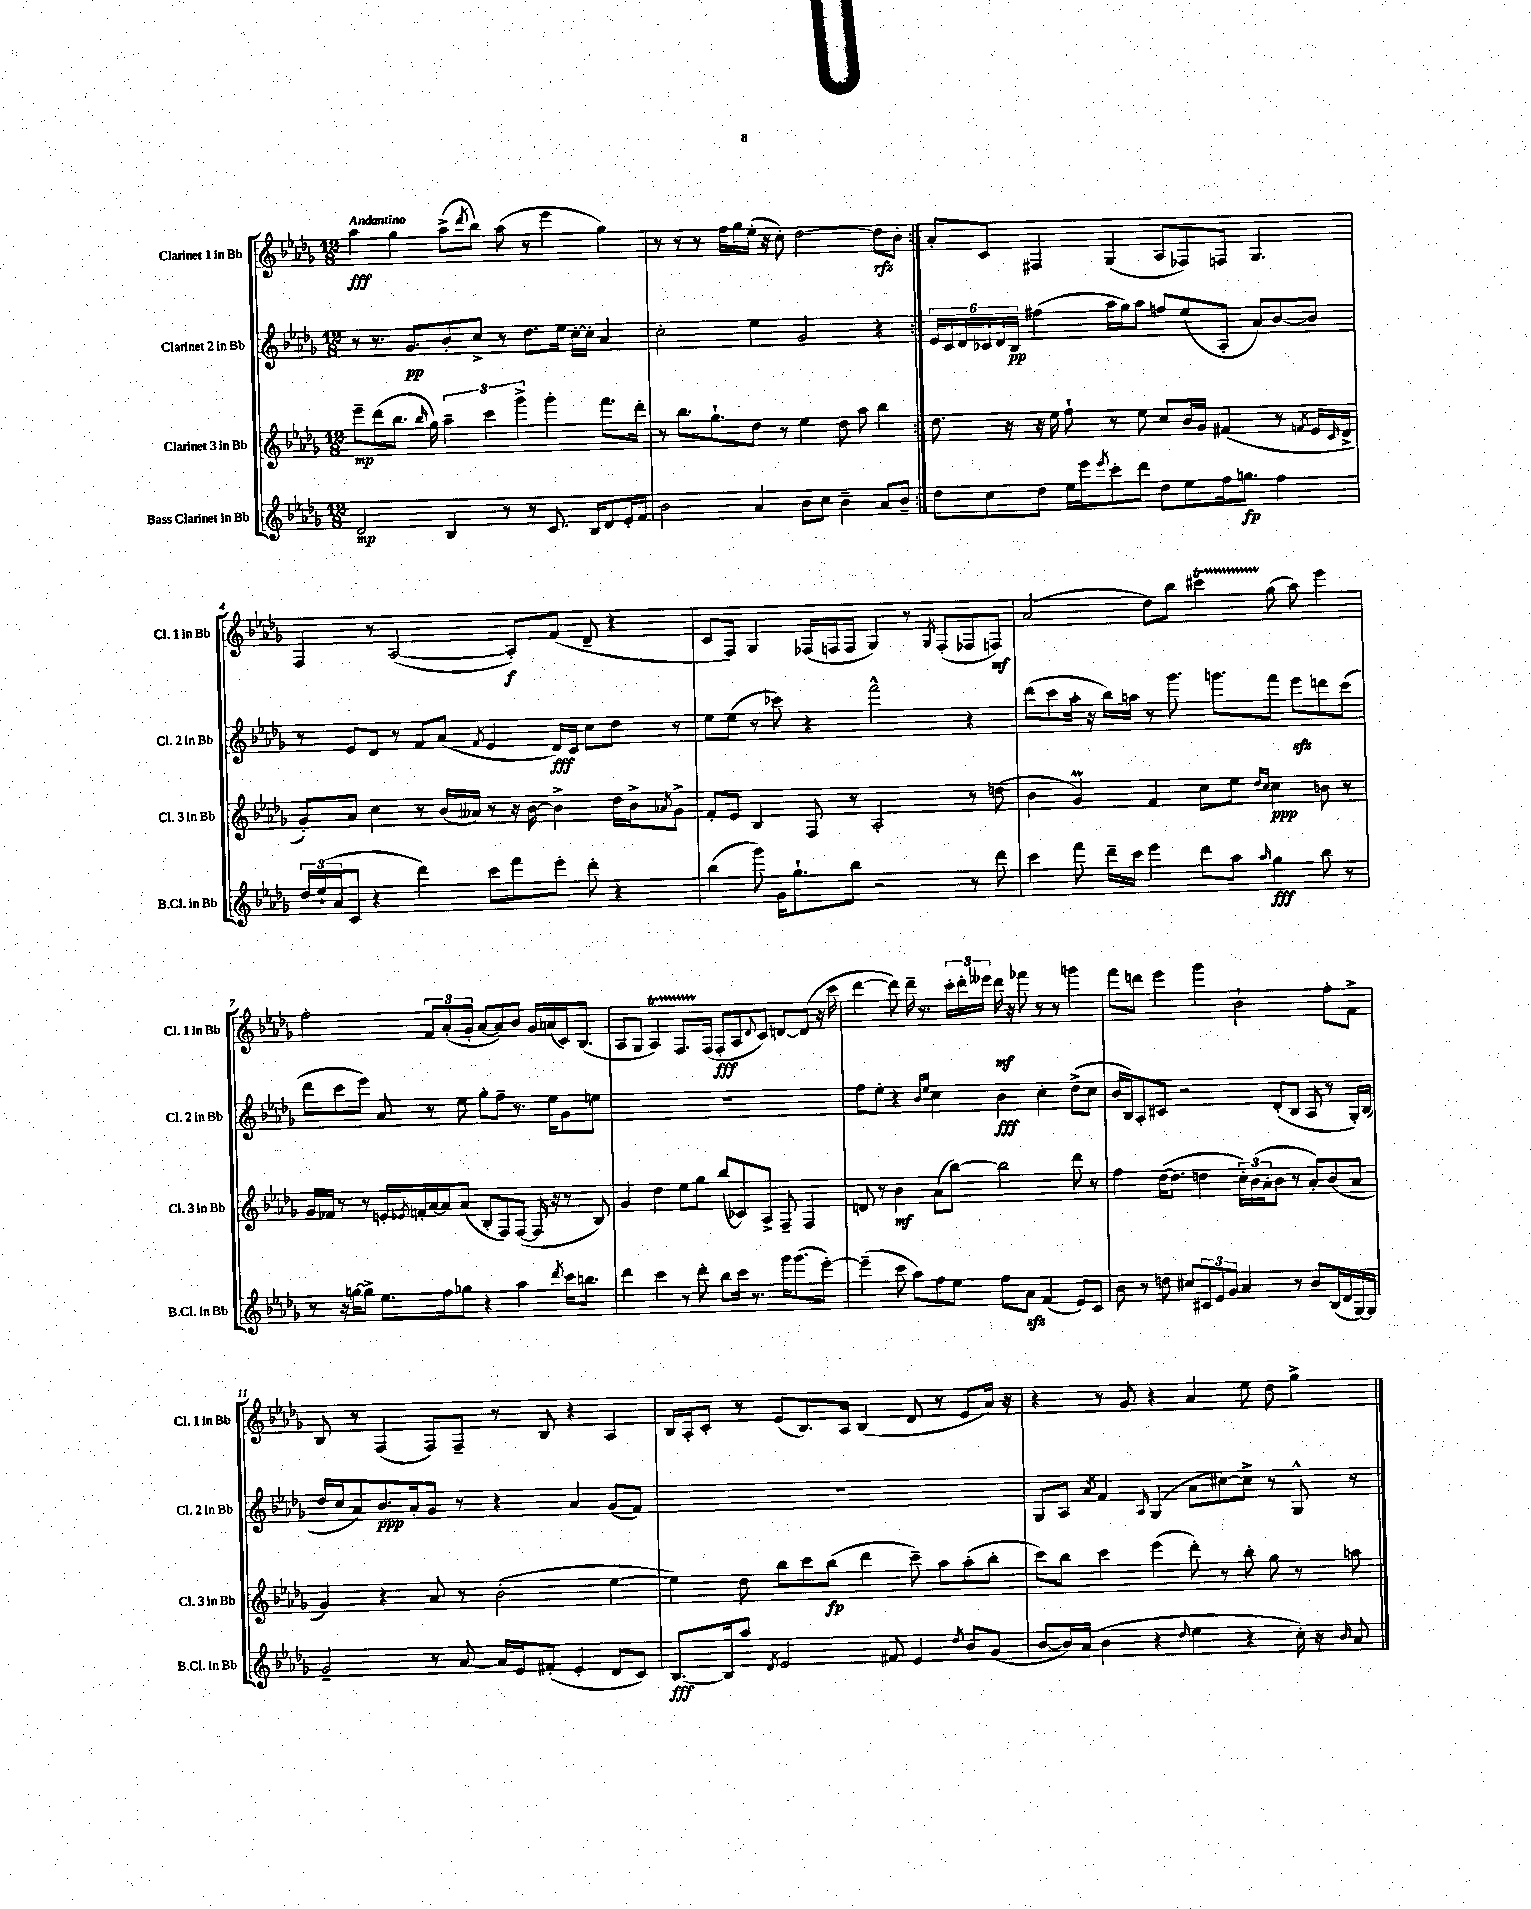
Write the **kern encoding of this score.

**kern	**kern	**kern	**kern
*staff4	*staff3	*staff2	*staff1
*clefG2	*clefG2	*clefG2	*clefG2
*k[b-e-a-d-g-]	*k[b-e-a-d-g-]	*k[b-e-a-d-g-]	*k[b-e-a-d-g-]
*M12/8	*M12/8	*M12/8	*M12/8
2d-	8eee-~	8r	4aa-
.	(8ddd-	8.r	.
.	8.bb-	.	4gg-
.	.	8.g-	.
.	16qqbb-	.	.
.	16gg-)	.	.
4B-	6aa-~	8b-'	(8aa-^
.	.	.	8qddd-
.	.	8cc^	8bb-)
.	6ccc	.	.
8r	.	8r	(8aa-
.	6ggg-^	.	.
8r	.	8.dd-	8r
8.c	4ggg-'	.	4eee-
.	.	16ee-	.
.	.	[16cc'	.
16B-	.	16cc']	.
8d-	8.fff	4a-	4gg-)
16e-'	.	.	.
16f	16ddd-'	.	.
=	=	=	=
2b-	8r	2cc'	8r
.	8.bb-	.	8r
.	.	.	8r
.	8.gg-`	.	.
.	.	.	16ff
.	.	.	16gg-
4a-	8dd-	4ee-	(16ee-'
.	.	.	16r
.	8r	.	8cc')
8b-	4ee-	2g-	[2dd-
8cc	.	.	.
4b-~	8dd-	.	.
.	8aa-	.	.
8a-	4bb-	4r	8dd-]
8b-~	.	.	8b-'
=:|!	=:|!	=:|!	=:|!
8dd-	8.dd-	24e-	8a-'
.	.	24c	.
.	.	24d-	.
8cc	.	24c-	8c
.	.	24d-	.
.	16r	.	.
.	.	24B-	.
8dd-	16r	(4ff#	4F#
.	16ee-	.	.
16ee-	8ff`	.	.
16eee-	.	.	.
8qeee-	.	.	.
8ccc'	8r	16aa-	(4G-
.	.	16gg-)	.
8ddd-	8ee-	8aa-	.
8dd-	8cc	8ff	8A-
8ee-	16b-	(8ee-	8F-)
.	16g-	.	.
16ff	(4f#	8A-'	8F
8.gg	.	.	.
.	.	8a-)	4.G-
4ff	8r	[8b-	.
.	8qf	.	.
.	16e-	8b-]	.
.	16qqc	.	.
.	16d-^	.	.
=	=	=	=
24dd-	8g-')	8r	4F
(24ee-`	.	.	.
24a-	.	.	.
8c	8a-	8e-	.
4r	4cc	8d-	8r
.	.	8r	([2A-
4ddd-)	8r	8f	.
.	(16b-	(8a-	.
.	16a--)	.	.
.	.	8qf	.
8ccc	8r	4e-	.
8fff	16r	.	8A-'])
.	[16b-	.	.
8eee-'	4b-^]	16d-)	(8f
.	.	16c	.
8ddd-'	.	8cc	8d-~
4r	16dd-	8dd-	4r
.	16b-^	.	.
.	8qa-	.	.
.	8g-^	8r	.
=	=	=	=
(4bb-	8f'	8ee-	8c
.	8e-	(8ee-	8F)
8ggg-)	4B-	8r	4G-
16g-	.	8ccc-)	.
8.gg-`	.	.	.
.	8F	4r	(16F-
.	.	.	16F
8bb-	8r	.	8F
2r	2A-'	2fff^^	4G-)
.	.	.	8r
.	.	.	8qG-
.	.	.	(8F'
8r	8r	4r	8F-
8ddd-	(8dd	.	8F)
=	=	=	=
4ccc	4b-	(8ddd-	(2a-
.	.	8ccc	.
8fff	4g-)	16aa-'	.
.	.	16r	.
16ddd-~	.	16bb-)	.
16ccc	.	16aa	.
4eee-	4f	8r	8dd-)
.	.	8.ggg-	8bb-
8ddd-	8cc	.	4ccc#
.	.	8.ggg	.
8aa-	8ee-	.	.
.	16qqdd-	.	.
16qqaa-	16qqcc	.	.
4gg-	4cc	8fff	(8gg-
.	.	8eee-	8aa-)
8bb-	8b	8ddd	4eee-
8r	8r	(8ccc	.
=	=	=	=
8r	16g-	8ddd-	2ff'
.	16f-	.	.
16r	8r	8ccc	.
[16gg	.	.	.
8gg^]	8r	8eee-)	.
8.ee-	16e'	8a-	.
.	8qe-	.	.
.	16f'	.	.
.	[16a-	8r	12f
16ff	16a-]	.	.
.	.	.	(12a-'
8gg-	(8a-	8ee-	.
.	.	.	12g-'
4r	8B-'	8gg-'	[8a-
.	8F)	8ff~	8a-])
4aa-	([8F	8.r	8b-
.	16F]	.	16g-
.	16r	16ee-	(16a
8qddd-	.	.	.
16ccc	8r	8g-	16c)
8.bb	.	.	(8.B-
.	8B-)	8ee	.
=	=	=	=
4ddd-	4g-	1.r	8A-
.	.	.	8G-
4ccc	4dd-	.	4A-)
8r	8ee-	.	8.F
8ddd-'	8gg-	.	.
.	.	.	(16F
8bb-	(8bb-	.	8F'
16ccc	8c-)	.	8A-
8.r	.	.	.
.	.	.	8qqd-
.	8A-^	.	8c)
16ggg-	8F~	.	[8d
(8.ggg-	.	.	.
.	4F	.	(8d]
[8eee-')	.	.	16r
.	.	.	16ccc
=	=	=	=
(4eee-~]	8d	8ff	[4ddd-
.	8r	8ee-'	.
8ccc	4b-	4r	8ddd-])
8aa-)	.	.	16ddd-~
.	.	.	8.r
.	.	16qqb-	.
.	.	16qqee-	.
8ff	(8a-	4cc	.
8ee-	[8bb-)	.	24ccc'
.	.	.	24ddd-'
.	.	.	24eee--
8ff	2bb-]	4b-	16ddd-
.	.	.	16r
8a-	.	.	8fff-
(4f	.	4cc'	8r
.	.	.	8r
8e-)	8ddd-	(8dd-^	4ggg
8c	8r	8cc	.
=	=	=	=
8b-	4ff	16b-	8fff
.	.	16B-)	.
8r	.	8A-'	8ddd
8dd	([16dd-	8c#	4eee-
.	8.dd-]	.	.
8cc#	.	2r	.
12c#	4dd	.	4ggg-
12e-	.	.	.
12g-	.	.	.
4a-	24cc')	.	2b-`
.	(24b-	.	.
.	24a-'	.	.
.	8b-	(8d-'	.
8r	8r	8B-	.
8b-	8a-')	8A-	.
(16B-	(8b-	8r	8ff'
16d-	.	.	.
[16G-)	8a-	16G-')	8f^
16G-]	.	(16B-	.
=	=	=	=
2g-~	4g-)	16dd-	8B-
.	.	16cc	.
.	.	8a-)	8r
.	4r	8.b-	(4F
.	.	16a-'	.
8r	8a-	8g-	8F)
[8a-	8r	8r	8F~
16a-]	(2b-'	4r	8r
16e-	.	.	.
(8f#'	.	.	8B-
4e-'	.	4a-	4r
8d-	[4ee-	(8g-	4A-
8c)	.	8f)	.
=	=	=	=
[8.B-	4ee-])	1.r	16B-
.	.	.	16A-'
.	.	.	8c'
16B-]	.	.	.
8aa-	8dd-	.	8r
8qd-	.	.	.
2e-	8bb-	.	(8e-
.	8ccc	.	8.B-)
.	(8bb-	.	.
.	.	.	16A-
.	4ddd-	.	(4B-
8f#	.	.	.
4e-	8ccc~)	.	8d-
.	8aa-	.	8r
8qdd-	.	.	.
8b-	(8aa-'	.	8e-
(8g-	8bb-'	.	16a-)
.	.	.	16r
=	=	=	=
[8b-	8ccc)	8G-	4r
16b-])	8bb-	8A-	.
(16a-	.	.	.
.	.	8qa-	.
4b-	4ccc	4f	8r
.	.	.	8g-
.	.	16qqA-	.
4r	(4eee-	(4G-	4r
16qqdd-	.	.	.
4ee-	8ddd-')	8a-	4a-
.	8r	[8cc#)	.
4r	8bb-'	8cc#^]	8ee-
.	8gg-	8r	8dd-
16cc')	8r	8G-^^	4gg-^
16r	.	.	.
16qqb-	.	.	.
8a-	8aa	8r	.
==	==	==	==
*-	*-	*-	*-
